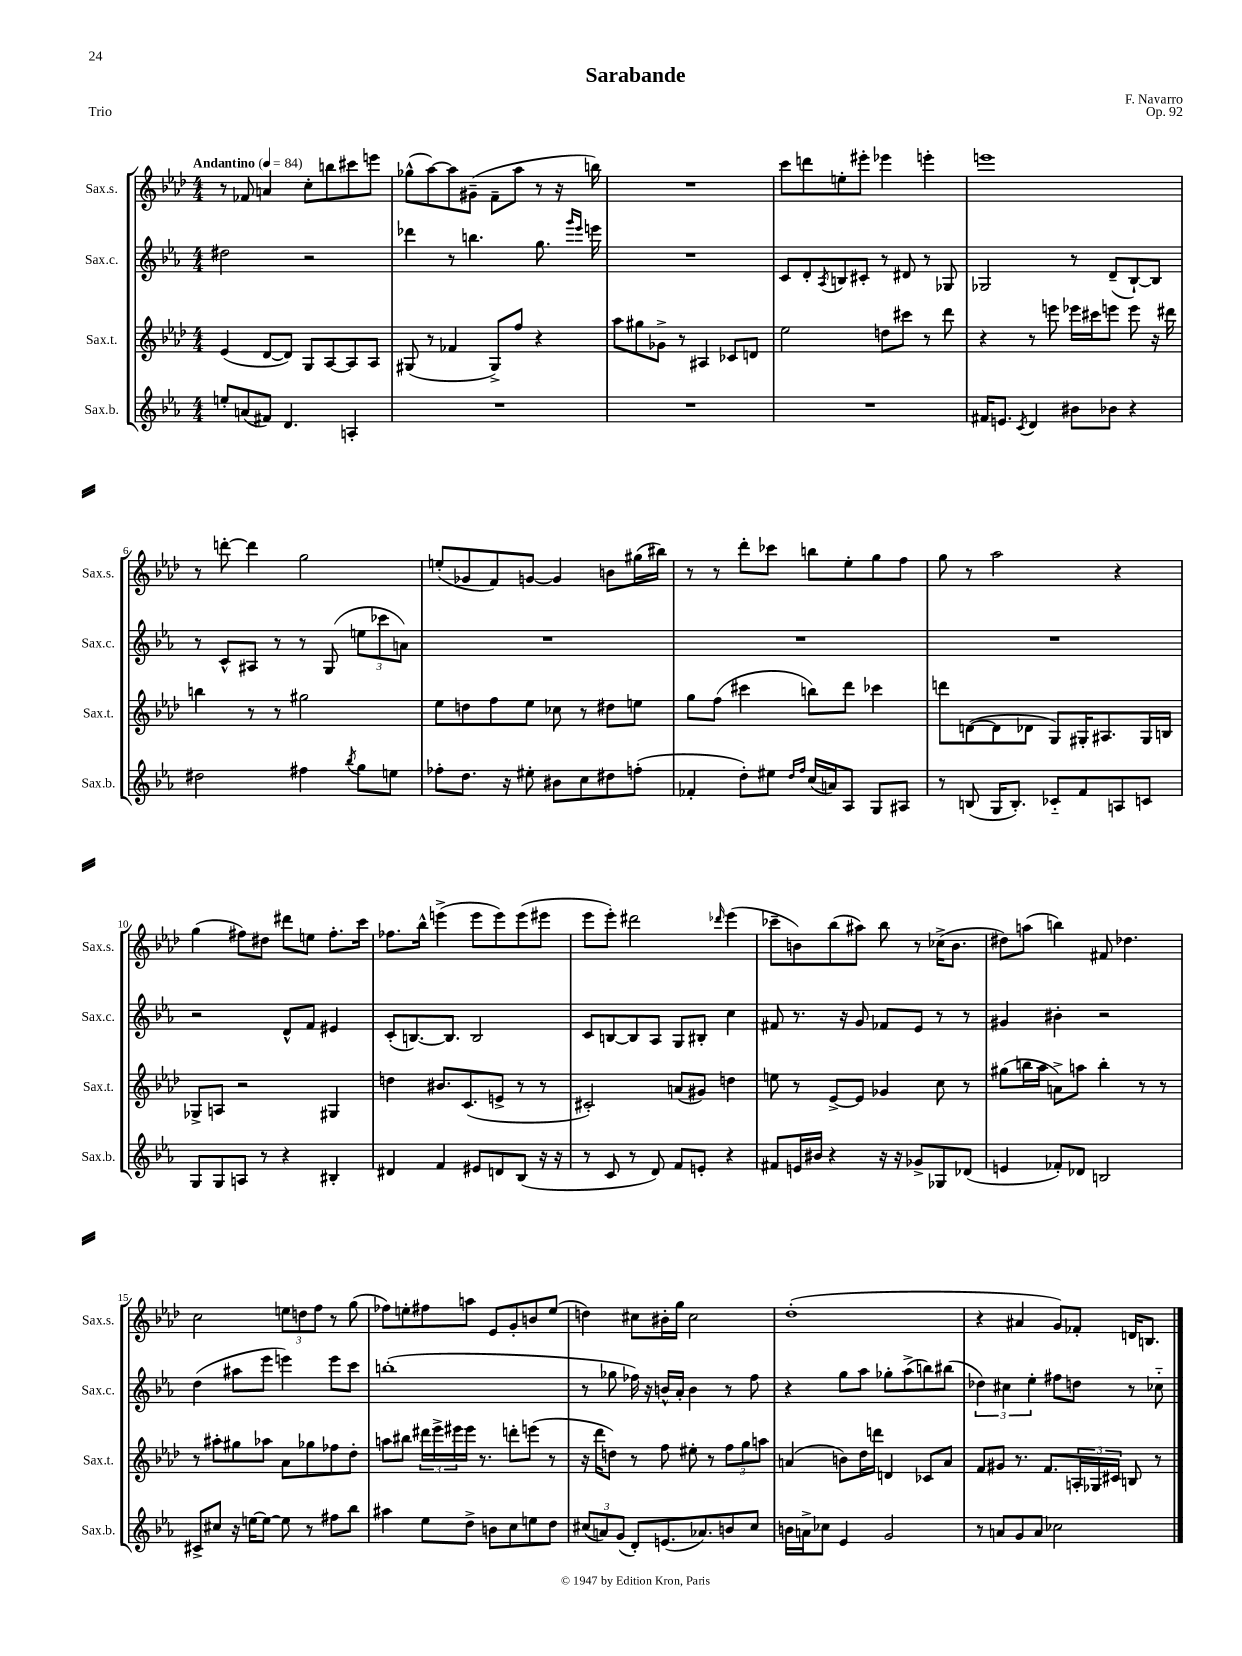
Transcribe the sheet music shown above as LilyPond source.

\header { title = "Sarabande" composer = "F. Navarro" opus = "Op. 92" piece = "Trio" }
<<
\new StaffGroup <<
\new Staff = "s0" \with { instrumentName = "Sax.s." shortInstrumentName = "Sax.s." } {
    \clef treble \key aes \major \numericTimeSignature \time 4/4 \tempo "Andantino" 4 = 84
    r8 fes'8 a'4 c''8-. b''8 cis'''8 e'''8 |
    ges''8-^( aes''8~) aes''8 gis'8--( f'8-- aes''8 r8 r16 b''16) |
    R1 |
    c'''8 d'''8 e''8-. eis'''8-. ees'''4 e'''4-. |
    e'''1 |
    r8 d'''8~-. d'''4 g''2 |
    e''8-.( ges'8 f'8) g'8~ g'4 b'8 gis''16( bis''16) |
    r8 r8 des'''8-. ces'''8 b''8 ees''8-. g''8 f''8 |
    g''8 r8 aes''2 r4 |
    g''4( fis''8) dis''8 dis'''8 e''8 fis''8.-. c'''16 |
    fes''8. bes''16-^ e'''4->( e'''8 e'''8) e'''8( eis'''8 |
    ees'''8 ees'''8-.) dis'''2 \grace { des'''16 } ees'''4( |
    ces'''8-- b'8) bes''8( ais''8) bes''8 r8 ces''16->( b'8. |
    dis''8) a''8( b''4) fis'8 des''4. |
    c''2 \tuplet 3/2 { e''8 d''8 f''8 } r8 g''8( |
    fes''8) e''8-. fis''8 a''8 ees'8 g'8-. b'8 e''8( |
    d''4) cis''8 bis'16-. g''16 cis''2 |
    des''1-.( |
    r4 ais'4 g'8) fes'8-. d'16 b8. \bar "|." |
}
\new Staff = "s1" \with { instrumentName = "Sax.c." shortInstrumentName = "Sax.c." } {
    \clef treble \key ees \major \numericTimeSignature \time 4/4
    dis''2 r2 |
    des'''4 r8 b''4. g''8. \grace { g'''16 ees'''16 } e'''16 |
    R1 |
    c'8 d'8-. \acciaccatura { aes8 } b8 cis'8-. r8 dis'8 r8 ges8 |
    ges2 r8 d'8--( bes8~-!) bes8 |
    r8 c'8-^ ais8 r8 r8 g8( \tuplet 3/2 { e''8 ces'''8 a'8) } |
    R1 |
    R1 |
    R1 |
    r2 d'8-^ f'8 eis'4 |
    c'8-.( b8.~) b8. b2 |
    c'8 b8~ b8 aes8 g8 bis8-. c''4 |
    fis'8 r8. r16 g'8 fes'8 ees'8 r8 r8 |
    gis'4 bis'4-. r2 |
    d''4( ais''8 ees'''8 e'''4) e'''8 c'''8 |
    b''1-.( |
    r8 ges''8 fes''16) r16 b'16-^ aes'16-. b'4 r8 fes''8 |
    r4 g''8 aes''8 ges''8-. aes''8->( b''8) bis''8( |
    \tuplet 3/2 { des''4) cis''4 ees''4-. } fis''8 d''8 r8 ces''8-_ \bar "|." |
}
\new Staff = "s2" \with { instrumentName = "Sax.t." shortInstrumentName = "Sax.t." } {
    \clef treble \key aes \major \numericTimeSignature \time 4/4
    ees'4( des'8~ des'8) g8 aes8~ aes8 aes8 |
    gis8( r8 fes'4 gis8->) f''8 r4 |
    aes''8 gis''8 ges'8-> r8 ais4 ces'8 d'8 |
    ees''2 d''8 cis'''8 r8 des'''8 |
    r4 r8 e'''8 ees'''16 cis'''16 e'''8 e'''8 r16 dis'''16 |
    b''4 r8 r8 gis''2 |
    ees''8 d''8 f''8 ees''8 ces''8 r8 dis''8 e''8 |
    g''8 f''8( cis'''4 b''8) des'''8 ces'''4 |
    d'''8 d'8~( d'8 des'8 g8) gis16-. ais8. gis16 b16 |
    ges8-> a8 r2 gis4 |
    d''4 bis'8. c'8.( e'8-> r8 r8 |
    cis'2-.) a'8( gis'8) d''4 |
    e''8 r8 ees'8~-> ees'8 ges'4 c''8 r8 |
    gis''8( b''16 aes''16 a'8->) a''8 b''4-. r8 r8 |
    r8 ais''8-. gis''8 aes''8 aes'8 ges''8 fes''8 des''8-. |
    a''8 bis''8 \tuplet 3/2 { dis'''16 ees'''16-> eis'''16 } eis'''16 r8. d'''8-. e'''8( r8 |
    r16 des'''16 d''8) r8 f''8 eis''8-. r8 \tuplet 3/2 { f''8 g''8 a''8 } |
    a'4( b'8) des''16 d'''16 d'4 ces'8 a'8 |
    f'8 gis'8 r8. f'8. \tuplet 3/2 { a16-. ges16 cis'16 } b8 r8 \bar "|." |
}
\new Staff = "s3" \with { instrumentName = "Sax.b." shortInstrumentName = "Sax.b." } {
    \clef treble \key ees \major \numericTimeSignature \time 4/4
    e''8-. a'8( fis'8) d'4. a4-. |
    R1 |
    R1 |
    R1 |
    fis'16 e'8. \acciaccatura { c'8 } d'4 bis'8 bes'8 r4 |
    dis''2 fis''4 \acciaccatura { bes''8 } g''8 e''8 |
    fes''8-. d''8. r16 eis''8-. bis'8 c''8 dis''8 f''8-.( |
    fes'4-. d''8-.) eis''8 \grace { d''16 f''16 } c''16( a'16) aes8 g8 ais8 |
    r8 b8( g16 b8.-.) ces'8-_ f'8 a8 c'8 |
    g8 g8 a8 r8 r4 bis4-. |
    dis'4 f'4 eis'8 d'8 bes8( r16 r16 |
    r8 c'8 r8 d'8) f'8 e'8-. r4 |
    fis'8 e'16 bis'16 r4 r16 r16 ges'8-> ges8 des'8( |
    e'4 fes'8-.) des'8 b2 |
    cis'8-> cis''8 r16 e''16~ e''8~ e''8 r8 fis''8 bes''8 |
    ais''4 ees''8 d''8-> b'8 c''8 e''8 d''8 |
    \tuplet 3/2 { cis''8( a'8) g'8( } d'8-.) e'8.( aes'8.) b'8 cis''8 |
    b'16 a'16-> ces''8 ees'4 g'2 |
    r8 a'8 g'8 a'8 ces''2 \bar "|." |
}
>>
>>
